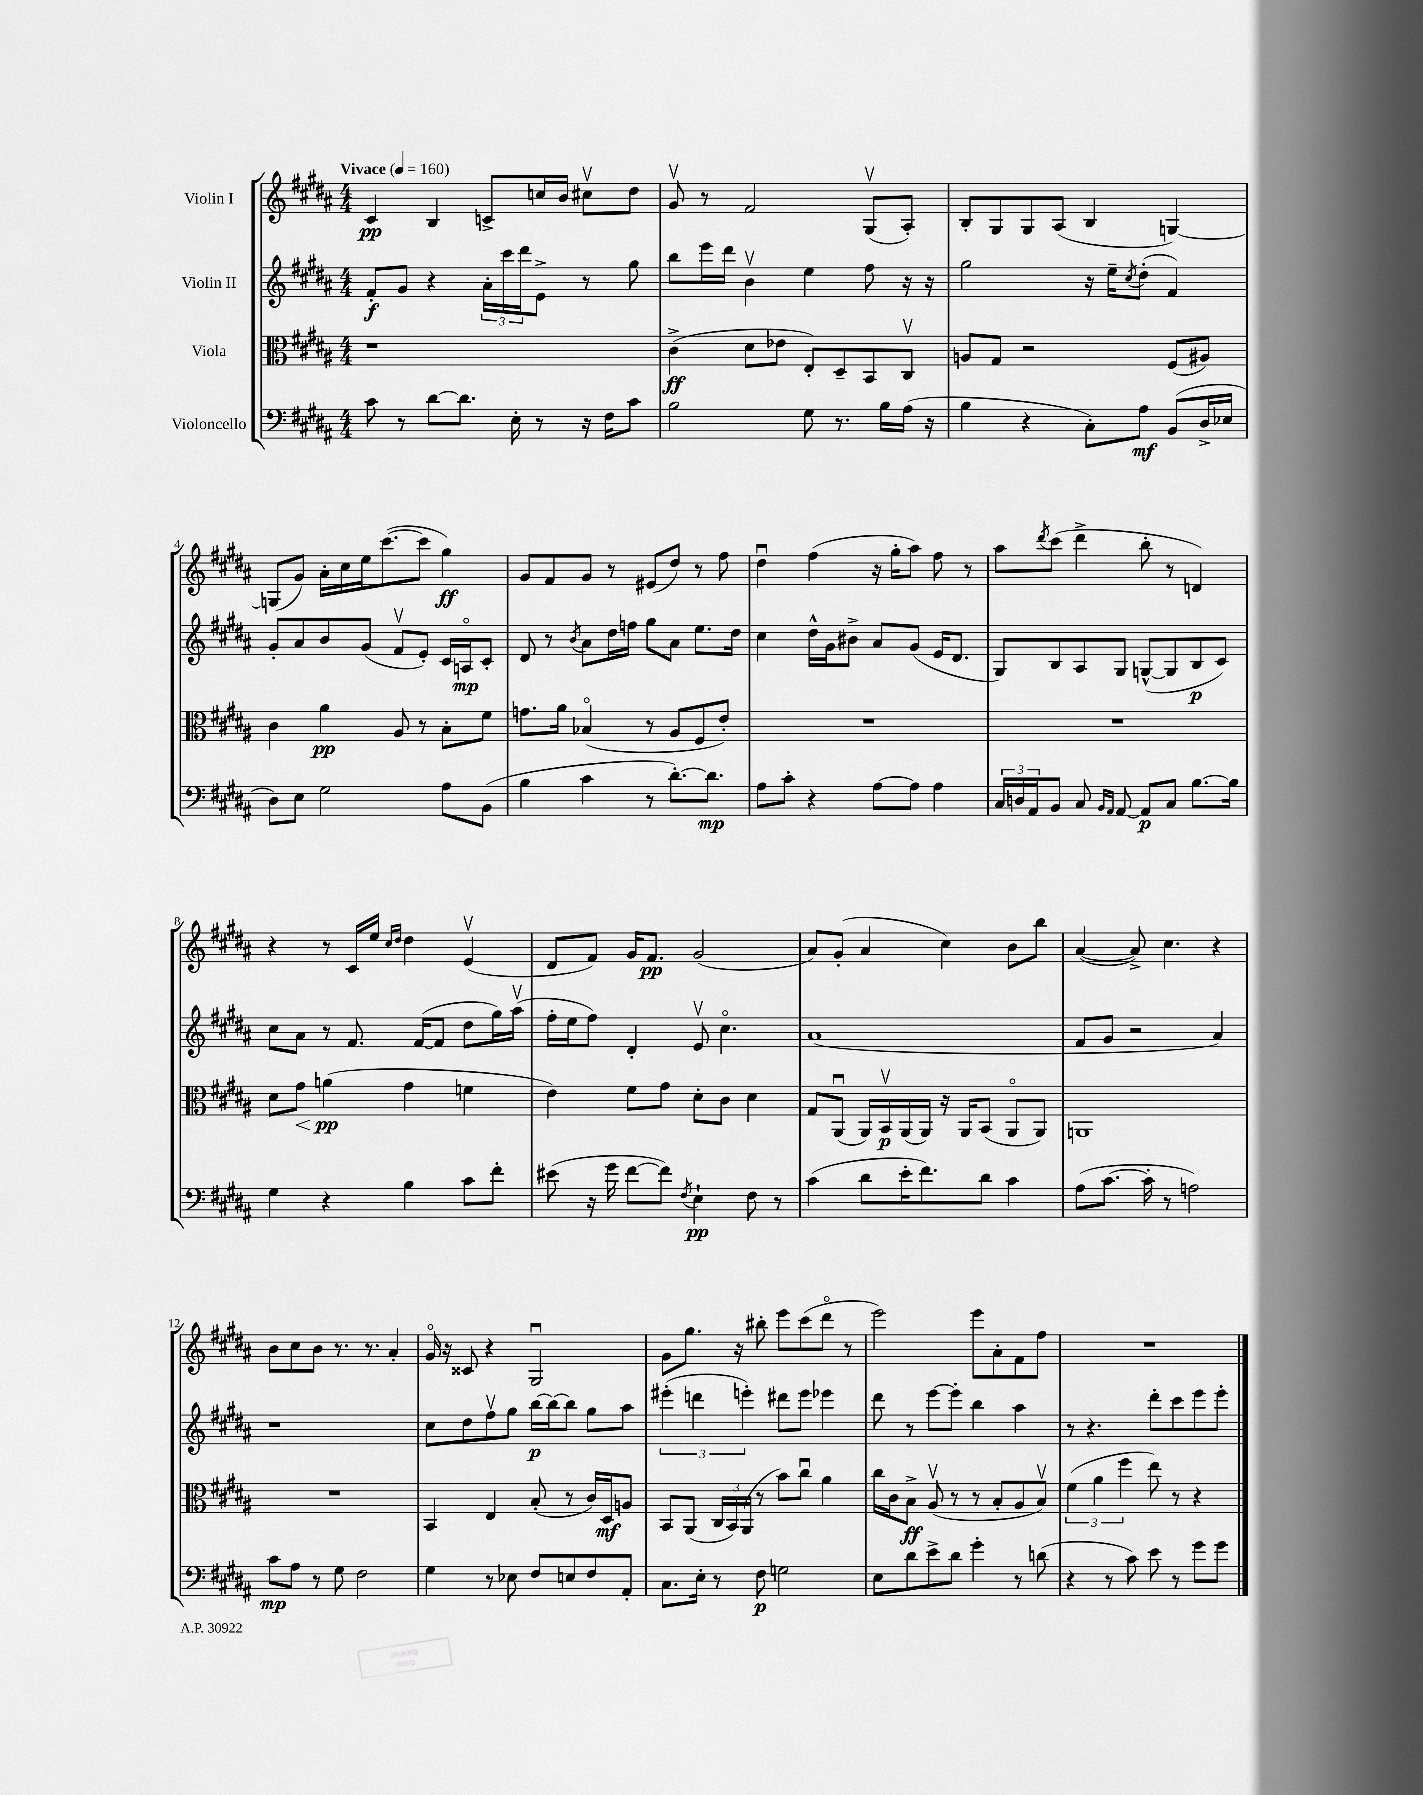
<<
\new StaffGroup <<
\new Staff = "s0" \with { instrumentName = "Violin I" } {
    \clef treble \key b \major \numericTimeSignature \time 4/4 \tempo "Vivace" 4 = 160
    cis'4\pp b4 c'8-> c''16 b'16 cis''8\upbow dis''8 |
    gis'8\upbow r8 fis'2 gis8\upbow( ais8-.) |
    b8-. gis8 gis8 ais8( b4 g4~) |
    g8( gis'8) ais'16-. cis''16 e''16 cis'''8.~( cis'''8 gis''4\ff) |
    gis'8 fis'8 gis'8 r8 eis'8( dis''8) r8 fis''8 |
    dis''4\downbow fis''4( r16 gis''16-. ais''8) fis''8 r8 |
    ais''8 \acciaccatura { dis'''8 } cis'''8( dis'''4-> b''8-. r8 d'4) |
    r4 r8 cis'16 e''16 \grace { cis''16 dis''16 } dis''4 e'4\upbow( |
    dis'8 fis'8) gis'16 fis'8.\pp gis'2( |
    ais'8) gis'8-.( ais'4 cis''4) b'8 b''8 |
    ais'4~( ais'8->) cis''4. r4 |
    b'8 cis''8 b'8 r8. r8. ais'4-. |
    gis'16\flageolet r16 cisis'8 r4 gis2\downbow |
    gis'8 gis''8. r16 bis''8-. e'''8 cis'''8( dis'''8\flageolet r8 |
    e'''2) e'''8 ais'8-. fis'8 fis''8 |
    R1 \bar "|." |
}
\new Staff = "s1" \with { instrumentName = "Violin II" } {
    \clef treble \key b \major \numericTimeSignature \time 4/4
    fis'8-.\f gis'8 r4 \tuplet 3/2 { ais'16-. cis'''16 dis'''16 } e'8-> r8 gis''8 |
    b''8 e'''16 dis'''16 b'4\upbow e''4 fis''8 r16 r16 |
    gis''2 r16 e''16-- \acciaccatura { cis''8 } dis''8-.( fis'4) |
    gis'8-. ais'8 b'8 gis'8( fis'8\upbow e'8-.) cis'16 a16\flageolet\mp cis'8-. |
    dis'8 r8 \acciaccatura { b'8 } ais'8 dis''16 f''16 gis''8 ais'8 e''8. dis''16 |
    cis''4 dis''16-^ gis'16 bis'8-> ais'8 gis'8( e'16 dis'8. |
    gis8) b8 ais8 gis8 g8~-^( g8 b8\p cis'8) |
    cis''8 ais'8 r8 fis'8. fis'16~( fis'8 dis''8 gis''16) ais''16\upbow( |
    fis''16-. e''16 fis''8) dis'4-. e'8\upbow cis''4.\flageolet |
    ais'1( |
    fis'8 gis'8 r2 ais'4) |
    r1 |
    cis''8 dis''8 fis''8\upbow gis''8 b''16~\p b''16~ b''8 gis''8 ais''8 |
    \tuplet 3/2 { eis'''4-.( d'''4 e'''4-.) } dis'''8 e'''8 ees'''4 |
    dis'''8 r8 e'''8~ e'''8-. b''4 ais''4 |
    r8 r4. dis'''8-. cis'''8 e'''8 e'''8-. \bar "|." |
}
\new Staff = "s2" \with { instrumentName = "Viola" } {
    \clef alto \key b \major \numericTimeSignature \time 4/4
    r1 |
    cis'4->\ff( dis'8 ees'8 e8-.) dis8-- b,8 cis8\upbow |
    a8 gis8 r2 fis8( ais8) |
    cis'4 ais'4\pp ais8 r8 b8-. fis'8 |
    g'8. ais'16 bes4\flageolet( r8 ais8 fis8 e'8-.) |
    R1 |
    R1 |
    dis'8 gis'8\< a'4\pp\!( gis'4 f'4 |
    e'4) fis'8 gis'8 dis'8-. cis'8 dis'4 |
    gis8 ais,8\downbow( ais,16) b,16\upbow\p ais,16( ais,16) r16 ais,16 b,8( ais,8\flageolet ais,8) |
    a,1 |
    R1 |
    b,4 e4 b8-.( r8 cis'16) dis16\mf a8 |
    b,8 ais,8( \tuplet 3/2 { cis16 b,16) ais,16( } r8 b'8) cis''8\downbow ais'4 |
    cis''16 cis'16 b8->\ff ais8\upbow( r8 r8 b8-. ais8 b8\upbow) |
    \tuplet 3/2 { fis'4( ais'4 fis''4 } e''8) r8 r4 \bar "|." |
}
\new Staff = "s3" \with { instrumentName = "Violoncello" } {
    \clef bass \key b \major \numericTimeSignature \time 4/4
    cis'8 r8 dis'8~ dis'8. e16-. r8 r16 fis16 cis'8 |
    b2 gis8 r8. b16 ais16( r16 |
    b4 r4 cis8-.) ais8\mf b,8( dis16-> ees16 |
    dis8) e8 gis2 ais8 b,8( |
    b4 cis'4 r8 dis'8.~-.) dis'8.\mp |
    ais8 cis'8-. r4 ais8~ ais8 ais4 |
    \tuplet 3/2 { cis16 d16 ais,16 } b,8 cis8 \grace { b,16 ais,16 } ais,8~ ais,8\p cis8 b8.~ b16 |
    gis4 r4 b4 cis'8 fis'8-. |
    eis'8( r16 gis'16 fis'8~ fis'8) \acciaccatura { fis8 } e4-!\pp fis8 r8 |
    cis'4( dis'8 e'16-. fis'8.) dis'8 cis'4 |
    ais8( cis'8.~ cis'16-. r8 a2) |
    cis'8\mp ais8 r8 gis8 fis2 |
    gis4 r8 ees8 fis8 e8 fis8 ais,8-. |
    cis8. e16-. r8 fis8\p g2 |
    e8 dis'8 e'8-> dis'8 gis'4-. r8 d'8( |
    r4 r8 cis'8) e'8 r8 gis'8 gis'8 \bar "|." |
}
>>
>>
